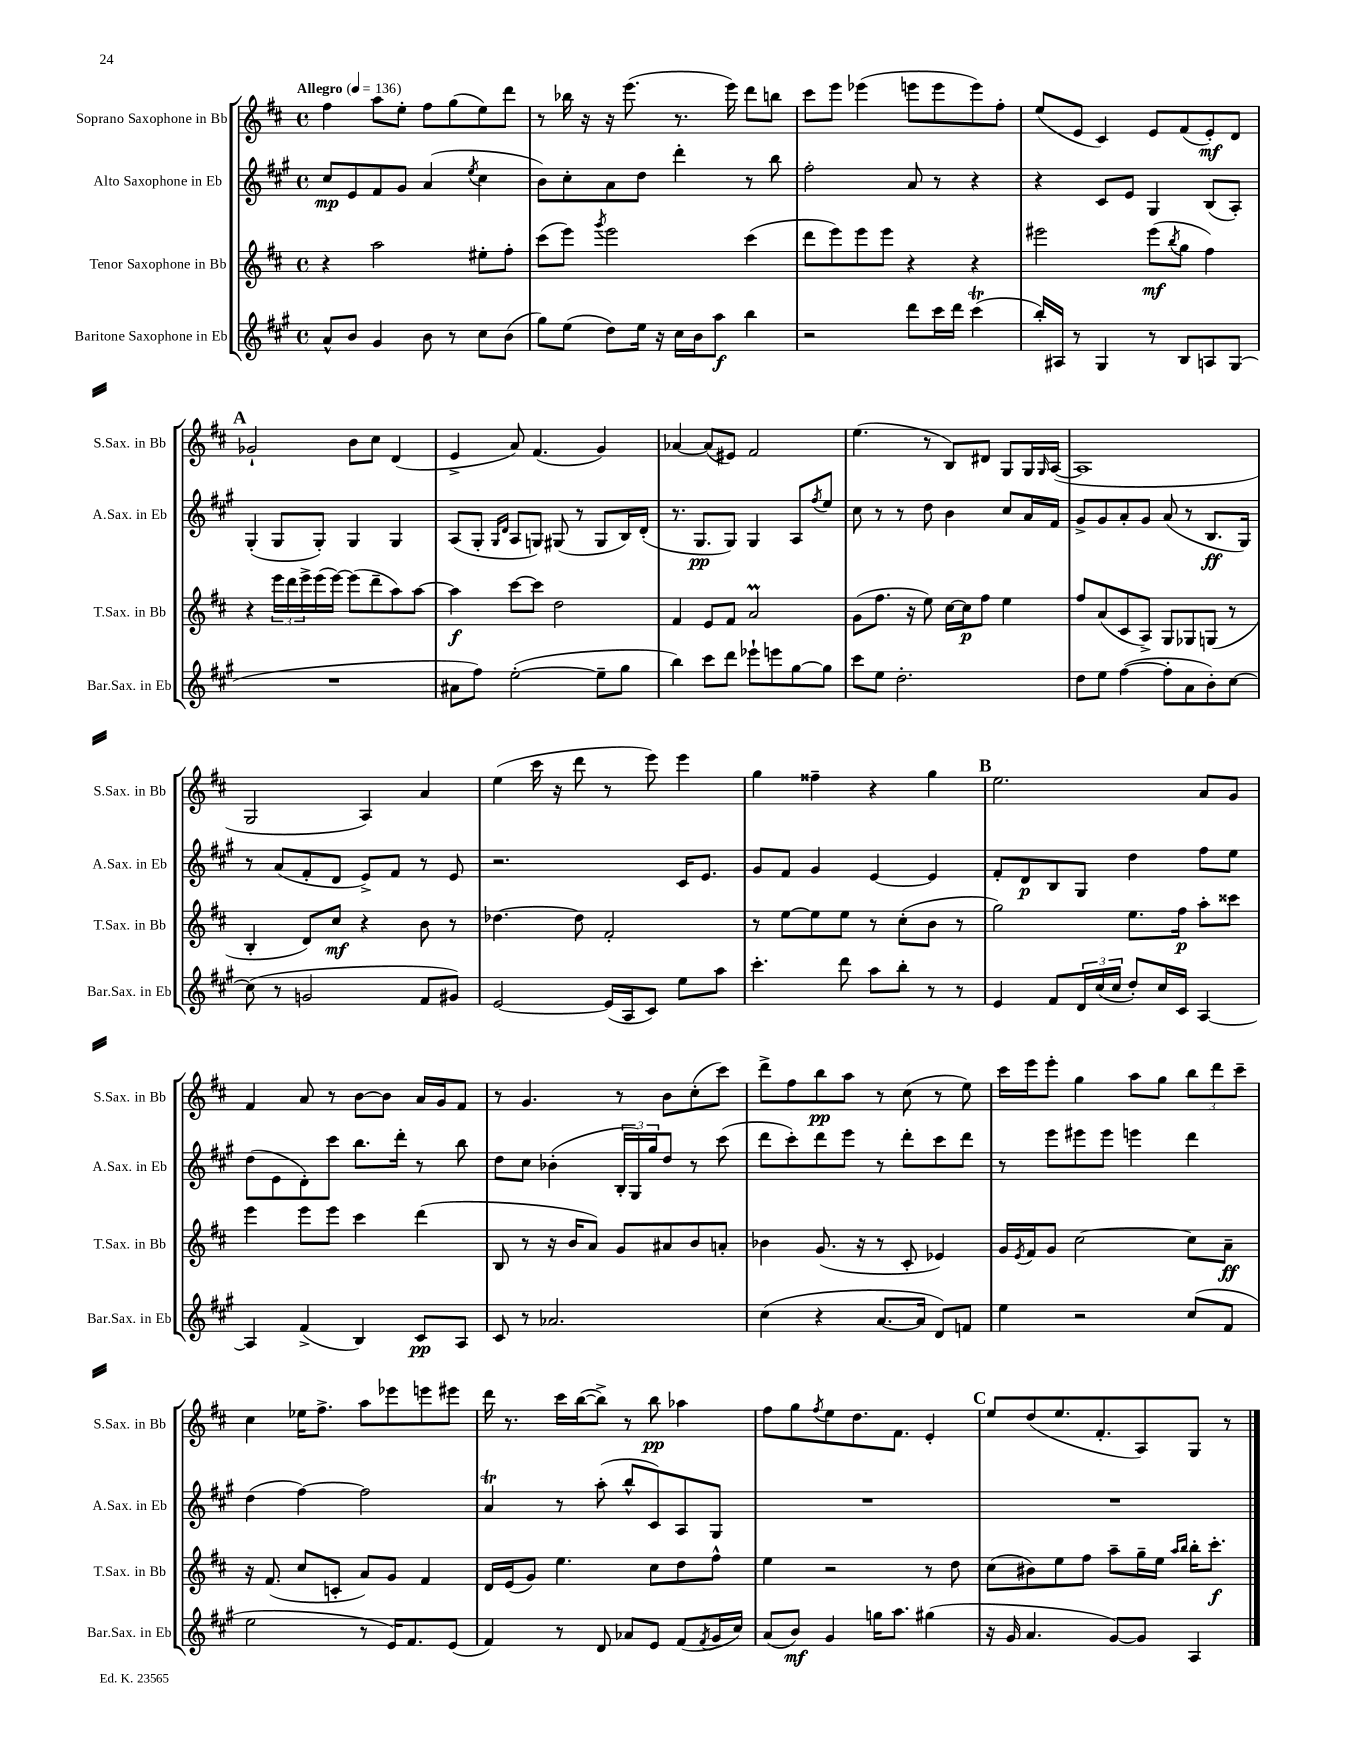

**kern	**dynam	**kern	**dynam	**kern	**dynam	**kern	**dynam
*part4	*part4	*part3	*part3	*part2	*part2	*part1	*part1
*staff4	*staff4	*staff3	*staff3	*staff2	*staff2	*staff1	*staff1
*I"Baritone Saxophone in Eb	*	*I"Tenor Saxophone in Bb	*	*I"Alto Saxophone in Eb	*	*I"Soprano Saxophone in Bb	*
*I'Bar.Sax. in Eb	*	*I'T.Sax. in Bb	*	*I'A.Sax. in Eb	*	*I'S.Sax. in Bb	*
*clefG2	*	*clefG2	*	*clefG2	*	*clefG2	*
*k[f#c#g#]	*	*k[f#c#]	*	*k[f#c#g#]	*	*k[f#c#]	*
*M4/4	*	*M4/4	*	*M4/4	*	*M4/4	*
*met(c)	*	*met(c)	*	*met(c)	*	*met(c)	*
*MM136	*	*MM136	*	*MM136	*	*MM136	*
=1	=1	=1	=1	=1	=1	=1	=1
!	!	!	!	!	!	!LO:TX:a:B:t=Allegro	!
8a^^/L	.	4r	.	8cc#/L	mp	4ff#\	.
8b/J	.	.	.	8e/	.	.	.
4g#/	.	2aa\	.	8f#/	.	8aa\L	.
.	.	.	.	8g#/J	.	8ee'\J	.
8b\	.	.	.	(4a/	.	8ff#\L	.
8r	.	.	.	.	.	(8gg\	.
.	.	.	.	8qee/	.	.	.
8cc#\L	.	8ee#X'\L	.	4cc#\	.	8ee\)	.
(8b\J	.	8ff#'\J	.	.	.	8ddd\J	.
=2	=2	=2	=2	=2	=2	=2	=2
8gg#\L)	.	(8ccc#\L	.	8b\L)	.	8r	.
(8ee\J	.	8eee\J)	.	8cc#'\	.	16bb-X\	.
.	.	.	.	.	.	16r	.
.	.	8qggg/	.	.	.	.	.
8dd\L)	.	2eee\	.	8a\	.	16r	.
.	.	.	.	.	.	(8.eee\	.
16ee\Jk	.	.	.	8dd\J	.	.	.
16r	.	.	.	.	.	.	.
16cc#\LL	.	.	.	4ddd'\	.	8.r	.
16b\J	.	.	.	.	.	.	.
8aa\J	f	.	.	.	.	.	.
.	.	.	.	.	.	16eee\)	.
4bb\	.	(4ccc#\	.	8r	.	8ddd\L	.
.	.	.	.	8bb\	.	8bbn\J	.
=3	=3	=3	=3	=3	=3	=3	=3
2r	.	8ddd\L	.	2ff#'\	.	8ccc#\L	.
.	.	8eee\)	.	.	.	8eee\J	.
.	.	8eee\	.	.	.	(4eee-X\	.
.	.	8eee\J	.	.	.	.	.
8ddd\L	.	4r	.	8a/	.	8eeen\L	.
16ccc#\L	.	.	.	8r	.	8eee\	.
16ddd\JJ	.	.	.	.	.	.	.
(4ccc#t\	.	4r	.	4r	.	8eee\)	.
.	.	.	.	.	.	8ff#'\J	.
=4	=4	=4	=4	=4	=4	=4	=4
16bb'/LL)	.	2eee#X\	.	4r	.	(8ee/L	.
16A#X/JJ	.	.	.	.	.	.	.
8r	.	.	.	.	.	8e/J	.
4G#/	.	.	.	8c#/L	.	4c#/)	.
.	.	.	.	8e/J	.	.	.
8r	.	(8eee#\L	mf	4G#/	.	8e/L	.
.	.	8qbb/	.	.	.	.	.
8B/L	.	8gg\J	.	.	.	(8f#/	.
8An/	.	4ff#\)	.	(8B/L	.	8e'/)	mf
(8G#/J	.	.	.	8A'/J)	.	8d/J	.
!!LO:LB:g=z
!!LO:REH:place=s1:t=A
=5	=5	=5	=5	=5	=5	=5	=5
1r	.	4r	.	(4G#'/	.	2g-X`/	.
.	.	24eee\LL	.	8G#/L	.	.	.
.	.	24ddd\	.	.	.	.	.
.	.	24eee^\	.	.	.	.	.
.	.	(16eee\	.	8G#'/J)	.	.	.
.	.	[16eee\JJ)	.	.	.	.	.
.	.	(8eee\L]	.	4G#/	.	8b\L	.
.	.	8ddd~\	.	.	.	8cc#\J	.
.	.	8aa\)	.	4G#/	.	(4d/	.
.	.	[8aa\J	.	.	.	.	.
=6	=6	=6	=6	=6	=6	=6	=6
8a#X\L	.	4aa\]	f	(8A/L	.	4e^/	.
8ff#\J)	.	.	.	8G#'/J	.	.	.
.	.	.	.	16qqG#/LL	.	.	.
.	.	.	.	16qqd/JJ	.	.	.
([2ee'\	.	[8ccc#\L	.	8A/L	.	8a/)	.
.	.	8ccc#\J]	.	8Gn/J)	.	(4.f#/	.
.	.	2dd\	.	(8G#X/	.	.	.
.	.	.	.	8r	.	.	.
8ee~\L]	.	.	.	8G#/L	.	4g/)	.
8gg#\J	.	.	.	16B/L)	.	.	.
.	.	.	.	(16d'/JJ	.	.	.
=7	=7	=7	=7	=7	=7	=7	=7
4bb\)	.	4f#/	.	8.r	.	[4a-X/	.
.	.	.	.	8.G#/L	pp	.	.
8ccc#\L	.	8e/L	.	.	.	(8a-/L]	.
8ddd\J	.	8f#/J	.	8G#/J)	.	8e#X/J)	.
8eee-X`\L	.	2aM/	.	4G#/	.	2f#/	.
8eeen\	.	.	.	.	.	.	.
[8gg#\	.	.	.	8A/L	.	.	.
.	.	.	.	8qff#/	.	.	.
8gg#\J]	.	.	.	8ee/J	.	.	.
=8	=8	=8	=8	=8	=8	=8	=8
8ccc#\L	.	(8g\L	.	8cc#\	.	(4.ee\	.
8ee\J	.	8.ff#\J	.	8r	.	.	.
2.dd'\	.	.	.	8r	.	.	.
.	.	16r	.	.	.	.	.
.	.	8ee\)	.	8dd\	.	8r	.
.	.	[16cc#\LL	.	4b\	.	8B/L)	.
.	.	16cc#\J]	p	.	.	.	.
.	.	8ff#\J	.	.	.	8d#X/J	.
.	.	4ee\	.	8cc#/L	.	8G/L	.
.	.	.	.	16a/L	.	16G/L	.
.	.	.	.	.	.	16qqG/	.
.	.	.	.	16f#/JJ	.	([16A/JJ	.
=9	=9	=9	=9	=9	=9	=9	=9
8dd\L	.	8ff#/L	.	8g#^/L	.	1A]	.
8ee\J	.	(8a/	.	8g#/	.	.	.
([4ff#\	.	8c#/	.	8a'/	.	.	.
.	.	8A^/J)	.	8g#/J	.	.	.
8ff#'\L]	.	8G/L	.	(8a/	.	.	.
8a\	.	8G-X/	.	8r	.	.	.
8b'\)	.	(8Gn/J	.	8.B/L	ff	.	.
[8cc#\J	.	8r	.	.	.	.	.
.	.	.	.	16G#/Jk)	.	.	.
!!LO:LB:g=z
=10	=10	=10	=10	=10	=10	=10	=10
(8cc#\]	.	4B'/	.	8r	.	2G/	.
8r	.	.	.	(8a/L	.	.	.
2gn/	.	8d/L)	.	8f#'/	.	.	.
.	.	8cc#/J	mf	8d/J	.	.	.
.	.	4r	.	8e^/L)	.	4A/)	.
.	.	.	.	8f#/J	.	.	.
8f#/L	.	8b\	.	8r	.	4a/	.
8g#X/J)	.	8r	.	8e/	.	.	.
=11	=11	=11	=11	=11	=11	=11	=11
[2e/	.	[4.dd-X\	.	2.r	.	(4ee\	.
.	.	.	.	.	.	16ccc#\	.
.	.	.	.	.	.	16r	.
.	.	8dd-\]	.	.	.	8ddd\	.
(16e/LL]	.	2f#'/	.	.	.	8r	.
16A/J	.	.	.	.	.	.	.
8c#/J)	.	.	.	.	.	8eee\)	.
8ee\L	.	.	.	16c#/KL	.	4eee\	.
.	.	.	.	8.e/J	.	.	.
8aa\J	.	.	.	.	.	.	.
=12	=12	=12	=12	=12	=12	=12	=12
4.ccc#'\	.	8r	.	8g#/L	.	4gg\	.
.	.	[8ee\L	.	8f#/J	.	.	.
.	.	8ee\]	.	4g#/	.	4ff##X~\	.
8ddd\	.	8ee\J	.	.	.	.	.
8aa\L	.	8r	.	[4e/	.	4r	.
8bb'\J	.	(8cc#'\L	.	.	.	.	.
8r	.	8b\J	.	4e/]	.	4gg\	.
8r	.	8r	.	.	.	.	.
!!LO:REH:place=s1:t=B
=13	=13	=13	=13	=13	=13	=13	=13
4e/	.	2gg\)	.	8f#'/L	.	2.ee\	.
.	.	.	.	8d/	p	.	.
8f#/L	.	.	.	8B/	.	.	.
24d/L	.	.	.	8G#/J	.	.	.
(24cc#/	.	.	.	.	.	.	.
24cc#/JJ	.	.	.	.	.	.	.
8dd'/L)	.	8.ee\L	.	4dd\	.	.	.
16cc#/L	.	.	.	.	.	.	.
16c#/JJ	.	16ff#\Jk	p	.	.	.	.
[4A/	.	8aa'\L	.	8ff#\L	.	8a/L	.
.	.	8ccc##X\J	.	8ee\J	.	8g/J	.
!!LO:LB:g=z
=14	=14	=14	=14	=14	=14	=14	=14
4A/]	.	4eee\	.	(8dd\L	.	4f#/	.
.	.	.	.	8e\	.	.	.
(4f#^/	.	8eee\L	.	8d'\)	.	8a/	.
.	.	8eee\J	.	8ccc#\J	.	8r	.
4B/)	.	4ccc#\	.	8.bb\L	.	[8b\L	.
.	.	.	.	.	.	8b\J]	.
.	.	.	.	16ddd'\Jk	.	.	.
8c#/L	pp	(4ddd\	.	8r	.	16a/LL	.
.	.	.	.	.	.	16g/J	.
8A/J	.	.	.	8bb\	.	8f#/J	.
=15	=15	=15	=15	=15	=15	=15	=15
8c#/	.	8B/	.	8dd\L	.	8r	.
8r	.	8r	.	8cc#\J	.	4.g/	.
2.a-X/	.	16r	.	(4b-X'\	.	.	.
.	.	16b/KL	.	.	.	.	.
.	.	8a/J)	.	.	.	.	.
.	.	8g/L	.	24B'/LL	.	8r	.
.	.	.	.	24G#/)	.	.	.
.	.	.	.	24gg#/J	.	.	.
.	.	8a#X/	.	8dd/J	.	8b\L	.
.	.	8b/	.	8r	.	(8cc#'\	.
.	.	8an'/J	.	(8ccc#\	.	8ccc#\J)	.
=16	=16	=16	=16	=16	=16	=16	=16
(4cc#\	.	4b-X\	.	8ddd\L	.	8ddd^\L	.
.	.	.	.	8ccc#'\)	.	8ff#\	.
4r	.	(8.g/	.	8ddd\	.	8bb\	pp
.	.	.	.	8eee\J	.	8aa\J	.
.	.	16r	.	.	.	.	.
[8.a/L	.	8r	.	8r	.	8r	.
.	.	8c#'/	.	8ddd'\L	.	(8cc#\	.
16a/Jk]	.	.	.	.	.	.	.
8d/L)	.	4e-X/)	.	8ccc#\	.	8r	.
8fn/J	.	.	.	8ddd\J	.	8ee\)	.
=17	=17	=17	=17	=17	=17	=17	=17
4ee\	.	16g/LL	.	8r	.	16ccc#\LL	.
.	.	8qe/	.	.	.	.	.
.	.	16f#/J	.	.	.	16eee\J	.
.	.	8g/J	.	8eee\L	.	8eee'\J	.
2r	.	[2cc#\	.	8eee#X\	.	4gg\	.
.	.	.	.	8eee#\J	.	.	.
.	.	.	.	4eeen\	.	8aa\L	.
.	.	.	.	.	.	8gg\J	.
(8cc#/L	.	8cc#\L]	.	4ddd\	.	12bb\L	.
.	.	.	.	.	.	12ddd\	.
8f#/J	.	8a~\J	ff	.	.	.	.
.	.	.	.	.	.	12ccc#~\J	.
!!LO:LB:g=z
=18	=18	=18	=18	=18	=18	=18	=18
2ee\	.	16r	.	(4dd\	.	4cc#\	.
.	.	(8.f#/	.	.	.	.	.
.	.	8cc#/L	.	[4ff#\)	.	16ee-X\KL	.
.	.	.	.	.	.	8.ff#^\J	.
.	.	8cn'/J	.	.	.	.	.
8r	.	8a/L)	.	2ff#\]	.	8aa\L	.
16e/KL)	.	8g/J	.	.	.	8eee-X\	.
8.f#/	.	.	.	.	.	.	.
.	.	4f#/	.	.	.	8eeen\	.
(8e/J	.	.	.	.	.	8eee#X\J	.
=19	=19	=19	=19	=19	=19	=19	=19
4f#/)	.	16d/LL	.	4aT/	.	16ddd\	.
.	.	(16e/J	.	.	.	8.r	.
.	.	8g/J)	.	.	.	.	.
8r	.	4.ee\	.	8r	.	16ccc#\LL	.
.	.	.	.	.	.	([16bb\J	.
8d/	.	.	.	(8aa'\	.	8bb^\J])	.
8a-X/L	.	.	.	8bb^^/L	.	8r	.
8e/J	.	8cc#\L	.	8c#/)	.	8bb\	pp
(8f#/L	.	8dd\	.	8A/	.	4aa-X\	.
8qf#/	.	.	.	.	.	.	.
16g#/L	.	8ff#^^\J	.	8G#/J	.	.	.
16cc#/JJ)	.	.	.	.	.	.	.
=20	=20	=20	=20	=20	=20	=20	=20
(8a/L	.	4ee\	.	1r	.	8ff#\L	.
8b/J)	mf	.	.	.	.	8gg\	.
.	.	.	.	.	.	8qff#/	.
4g#/	.	2r	.	.	.	8ee\	.
.	.	.	.	.	.	8.dd\	.
16ggn\KL	.	.	.	.	.	.	.
8.aa\J	.	.	.	.	.	8.f#\J	.
(4gg#X\	.	8r	.	.	.	4e'/	.
.	.	8dd\	.	.	.	.	.
!!LO:REH:place=s1:t=C
=21	=21	=21	=21	=21	=21	=21	=21
16r	.	(8cc#\L	.	1r	.	8ee/L	.
16g#/	.	.	.	.	.	.	.
4.a/	.	8b#X\)	.	.	.	(8dd/	.
.	.	8ee\	.	.	.	8.ee/	.
.	.	8ff#\J	.	.	.	.	.
.	.	.	.	.	.	8.f#'/	.
[8g#/L)	.	8aa~\L	.	.	.	.	.
8g#/J]	.	16gg~\L	.	.	.	8A/)	.
.	.	16ee\JJ	.	.	.	.	.
.	.	16qqaa/LL	.	.	.	.	.
.	.	16qqbb/JJ	.	.	.	.	.
4A/	.	16bb'\KL	.	.	.	8G/J	.
.	.	8.ccc#'\J	f	.	.	.	.
.	.	.	.	.	.	8r	.
==	==	==	==	==	==	==	==
*-	*-	*-	*-	*-	*-	*-	*-
